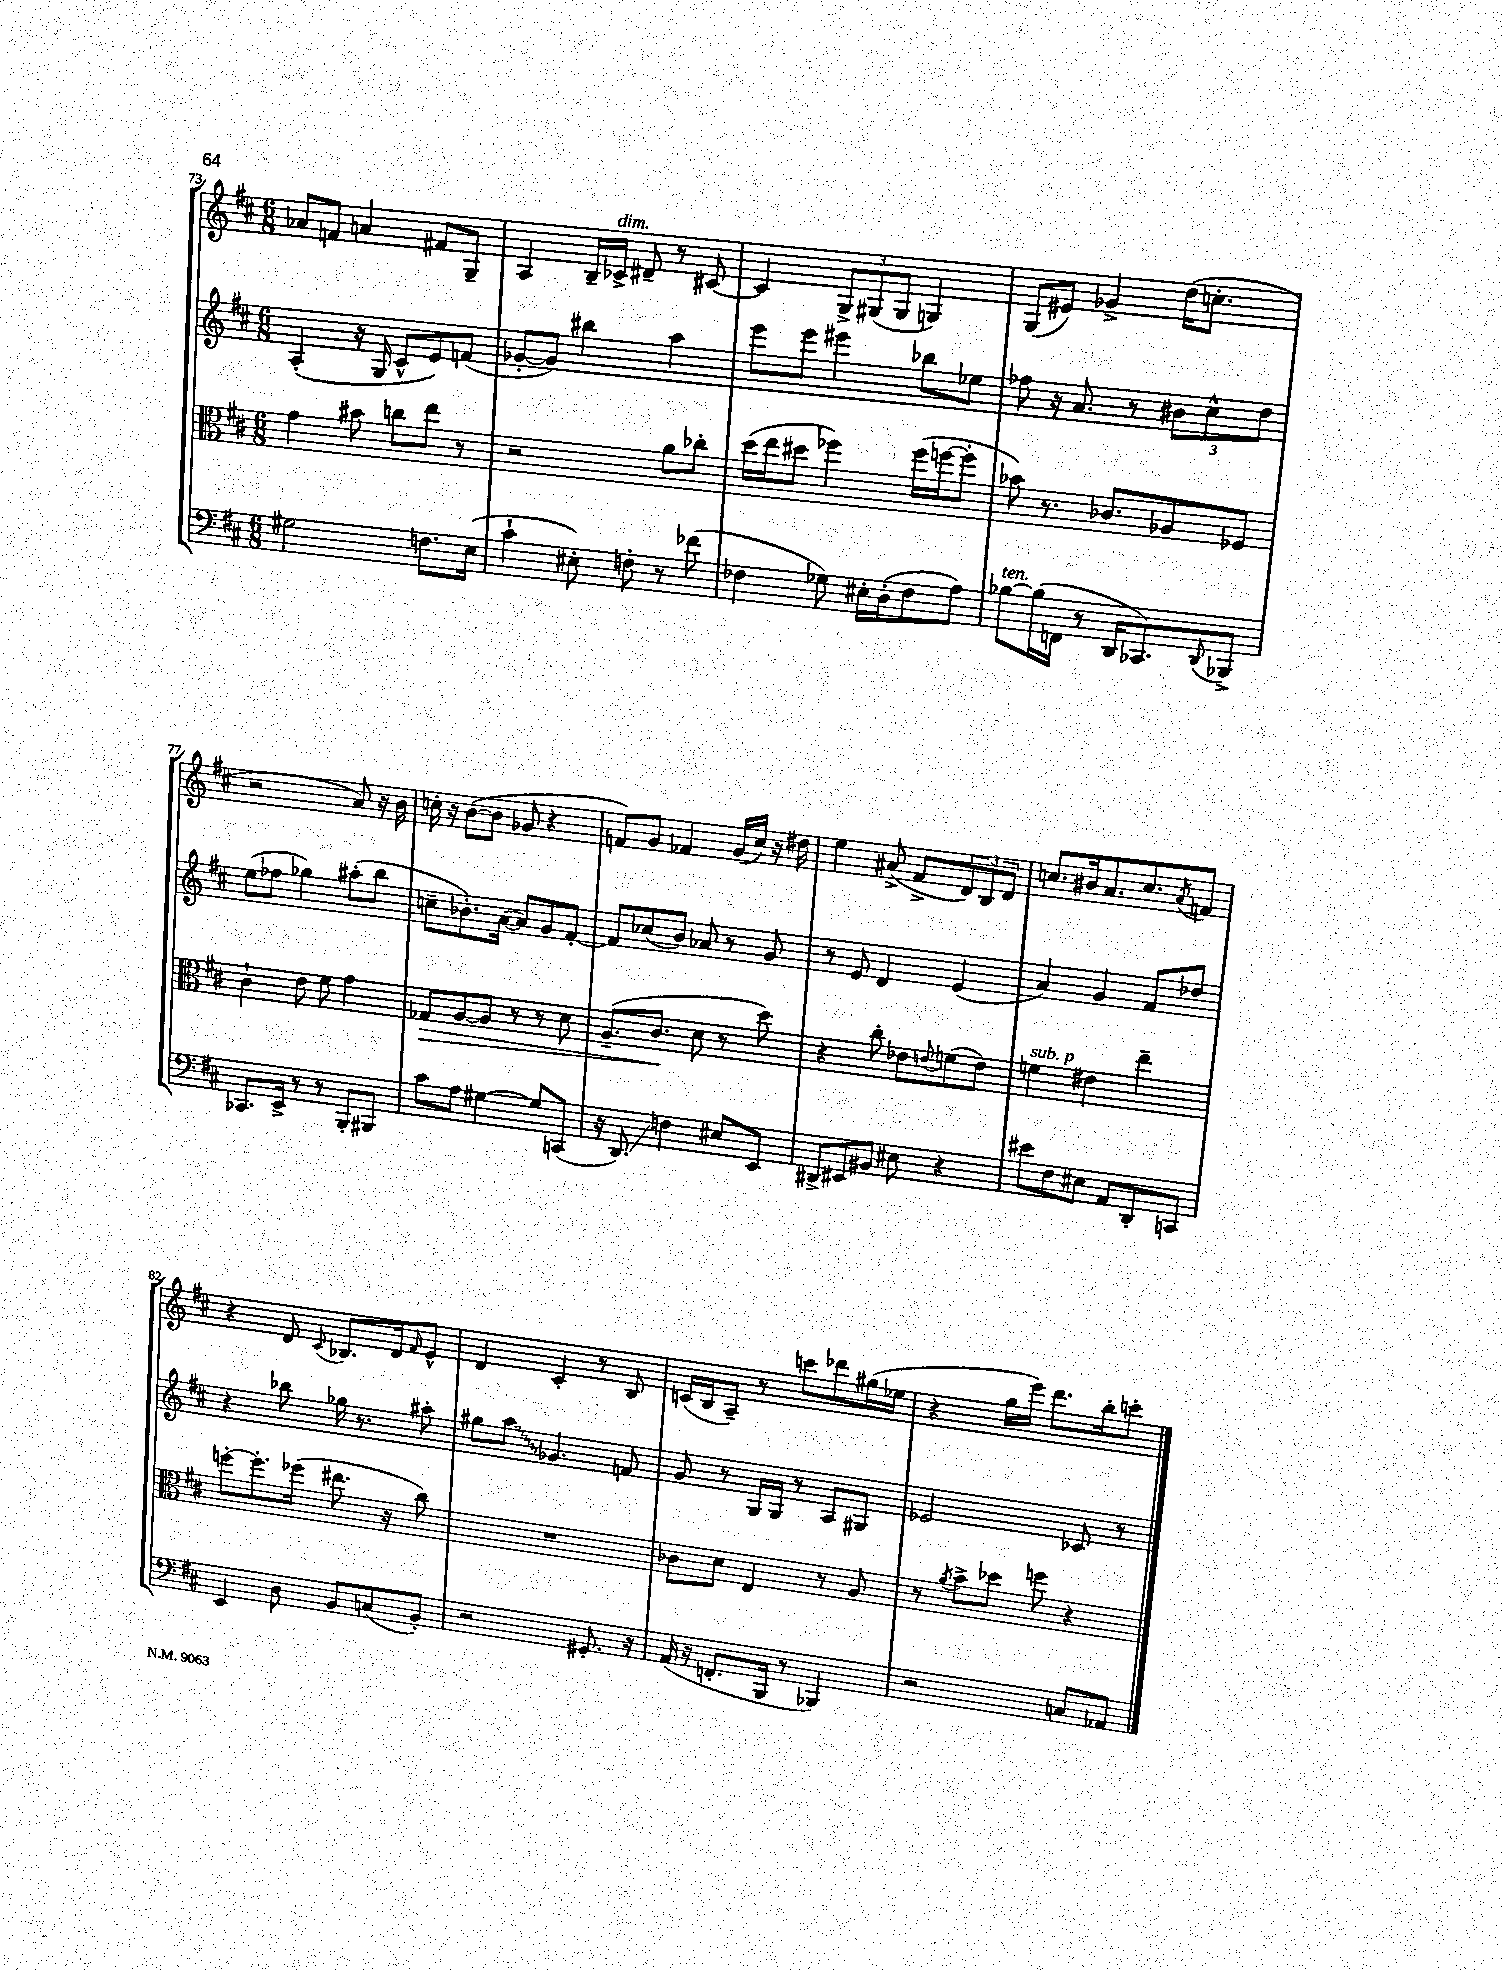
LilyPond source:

<<
\new StaffGroup <<
\new Staff = "s0" {
    \clef treble \key d \major \numericTimeSignature \time 6/8
    aes'8 f'8 a'4 fis'8 g8-- |
    a4 b16-- ces'16->^\markup { \italic "dim." } dis'8-- r8 cis'8~ |
    cis'4 \tuplet 3/2 { g8-> gis8( gis8 } g4) |
    g8( eis'8) ges'4-> d''16( c''8.-. |
    r2 a'8) r16 b'16 |
    c''16-. r16 b'8~( b'8 ges'8 r4 |
    f'8) g'8 fes'4 g'16( cis''16) r16 dis''16 |
    e''4 ais'8->( fis'8-> \tuplet 3/2 { d'8) b8 d'8 } |
    c''8. bis'16 a'8. c''8. \acciaccatura { a'8 } f'8 |
    r4 d'8 \appoggiatura { cis'8 } bes8. d'16 \grace { fis'16 } e'8-^ |
    d'4 cis'4-. r8 b8 |
    c'16( b16 a8--) r8 c'''8 des'''8 gis''16( ees''16 |
    r4 g''16 e'''16) d'''8. b''16-. c'''8-. \bar "|." |
}
\new Staff = "s1" {
    \clef treble \key d \major \numericTimeSignature \time 6/8
    a4-.( r16 g16 cis'8-^ e'8) f'8( |
    ges'8~-. ges'8) bis''4 a''4 |
    e'''8 e'''8 eis'''4 bes''8 ees''8 |
    fes''8 r16 a'8. r8 \tuplet 3/2 { bis'8 cis''8-^ d''8 } |
    e''8( fes''8 ges''4) ais''8-.( b''8 |
    c''8-- bes'8.-.) a'16~( a'8) g'8 fis'8~-. |
    fis'8 ces''8( b'8) aes'8 r8 g'8 |
    r8 e'8 d'4 e'4( |
    a'4) g'4 fis'8 des''8 |
    r4 bes''8 ges''16 r8. ais''8-. |
    gis''8 \once \override Glissando.style = #'zigzag a''8\glissando ges'4. f'8 |
    g'8 r8 g16 g16 r8 a8 gis8 |
    ees'2 ces'8 r8 \bar "|." |
}
\new Staff = "s2" {
    \clef alto \key d \major \numericTimeSignature \time 6/8
    g'4 bis'8 c''8 e''8 r8 |
    r2 a'8 ces''8-. |
    d''16( e''16 dis''8 fes''4) fes''16( f''16~ f''8-. |
    bes'8) r8. ces'8. aes8 fes8 |
    cis'4-! e'8 fis'8 g'4 |
    ges8\> a8~ a8 r8 r8 d'8 |
    a8.--( cis'8.\! d'8 r8 d''8) |
    r4 cis''8-. ees'8 \appoggiatura { e'8 } f'8( e'8) |
    f'4^\markup { \italic "sub. p" } eis'4 e''4-- |
    f''8~-. f''8.-. fes''16( eis''8. r16 cis''8) |
    R2. |
    ces'8 d'8 e4 r8 a8 |
    r8 \acciaccatura { a'8 } b'8-> des''8 f''8 r4 \bar "|." |
}
\new Staff = "s3" {
    \clef bass \key d \major \numericTimeSignature \time 6/8
    gis2 f8. e16( |
    cis'4-! eis8-.) f8-. r8 fes'8( |
    fes4 ges8) eis16-. d16-.( fes8 a8) |
    bes8~^\markup { \italic "ten." } bes16( f,16 r8 d,16 ces,8.) \appoggiatura { d,8 } bes,,8-> |
    ces,8. e,16-> r8 r8 b,,8-. bis,,8 |
    cis'8 a8 gis4~ gis8 c,8( |
    r16 d,8.\glissando) f4 eis8 e,8 |
    dis,8-> eis,8 bis,8 eis8 r4 |
    eis'8 fis8 eis8 a,8 d,8-. c,8 |
    e,4 d8 b,8 c8( b,8-.) |
    r2 gis,8.-. r16 |
    a,16( r16 f,8.-. b,,16 r8 bes,,4) |
    r2 c8 aes,8 \bar "|." |
}
>>
>>
\layout { \context { \Score currentBarNumber = #73 } }
